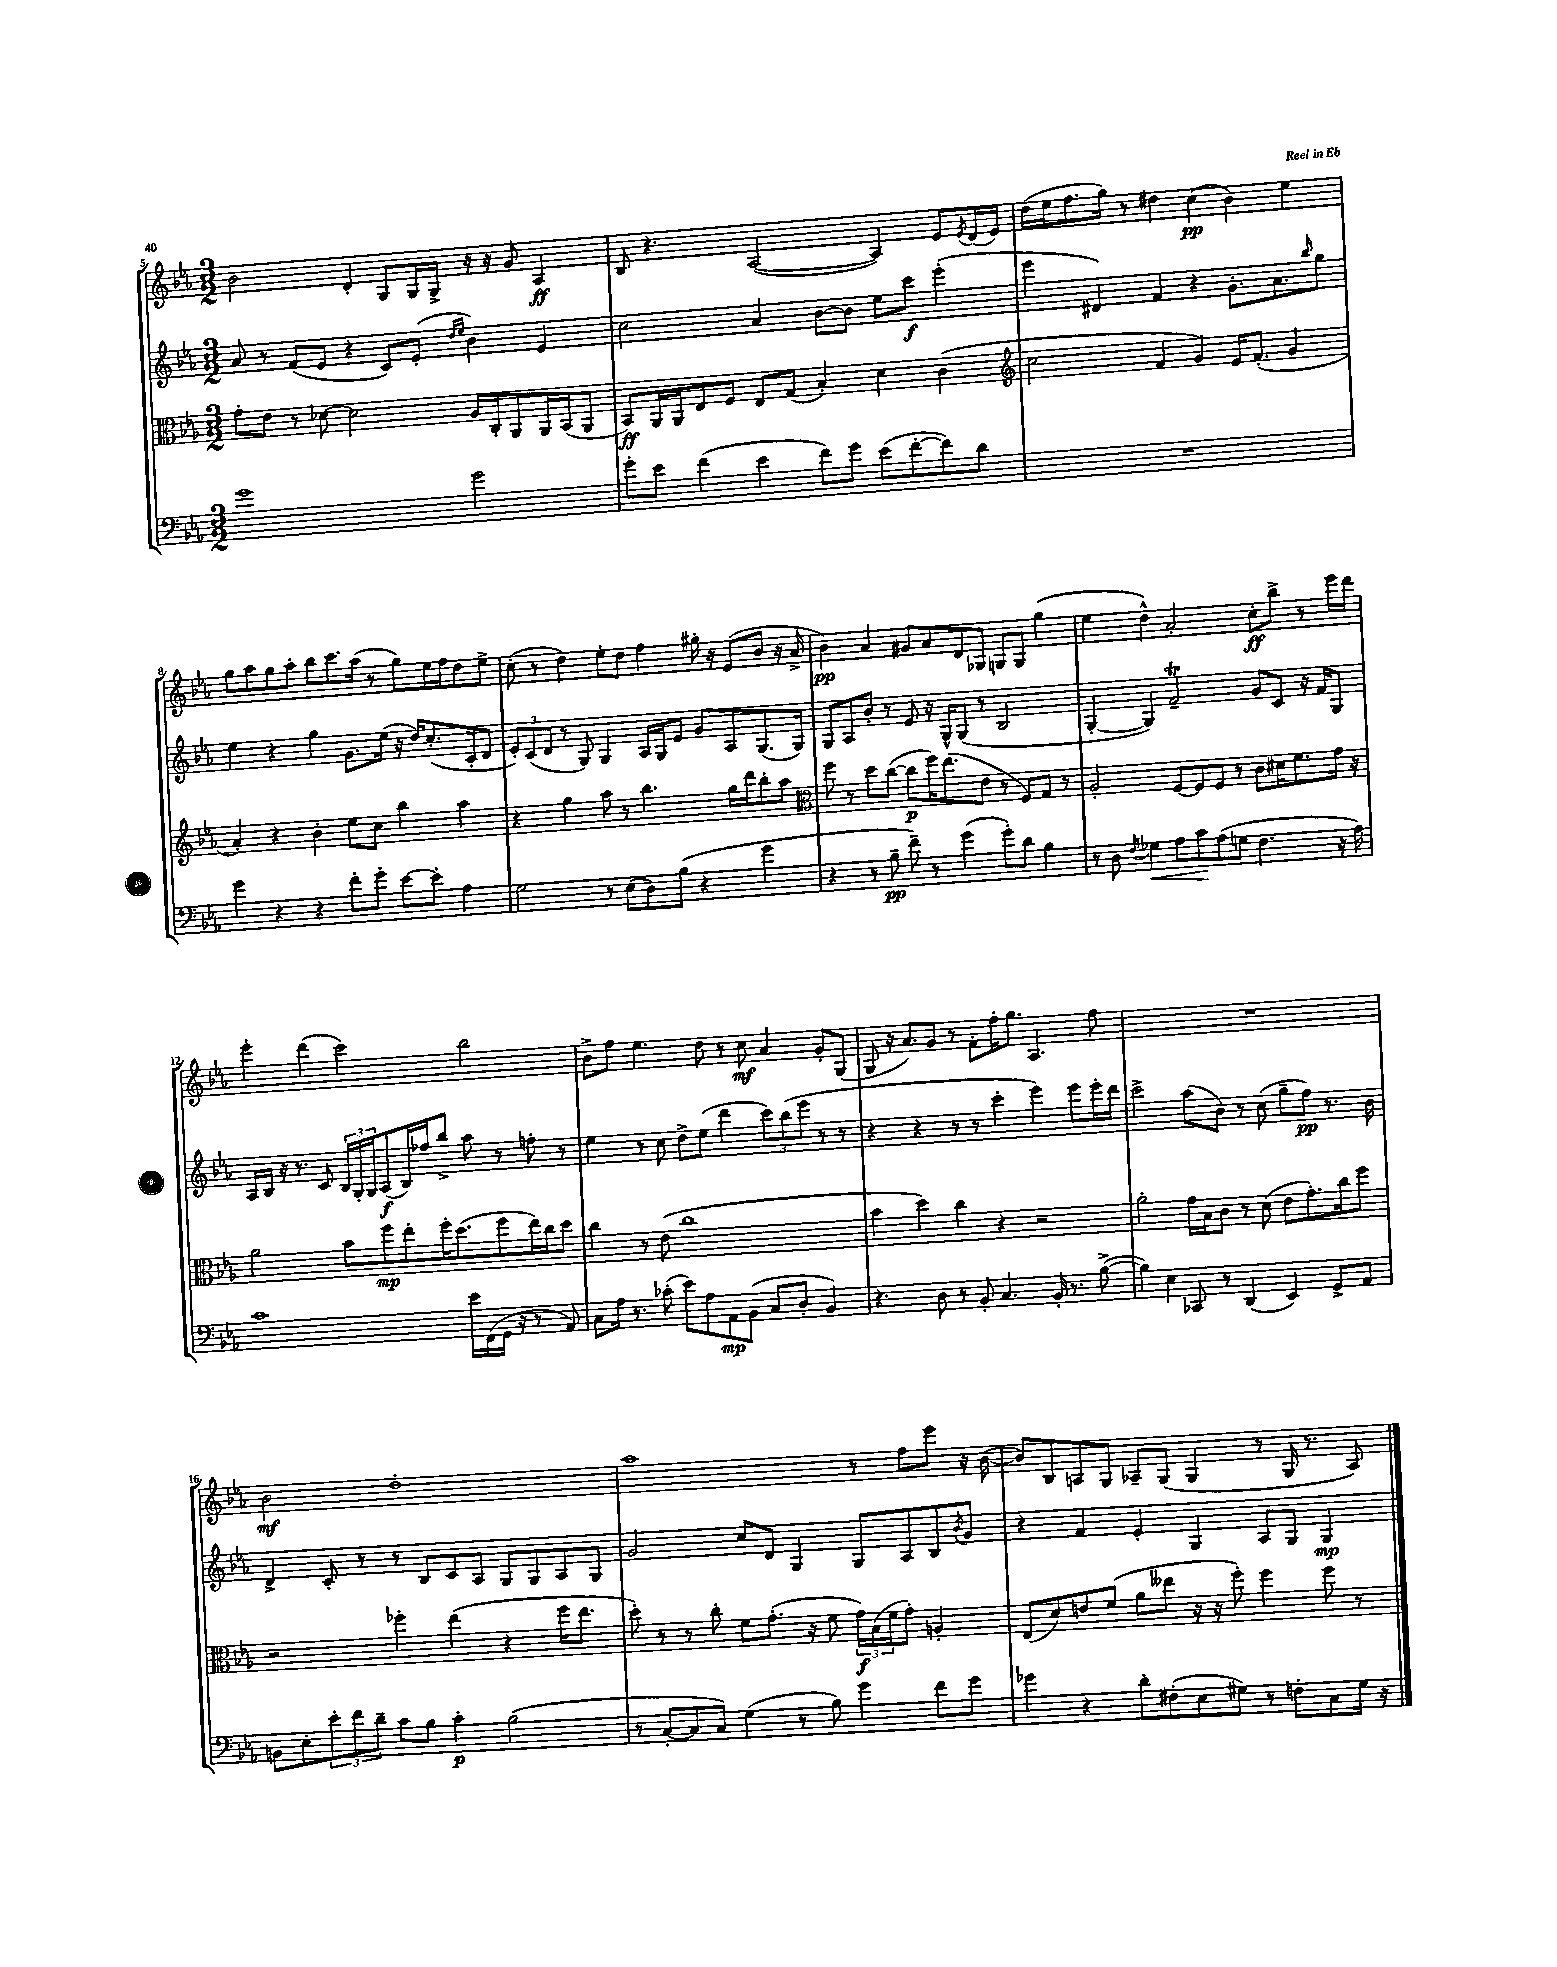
<<
\new StaffGroup <<
\new Staff = "s0" {
    \clef treble \key ees \major \numericTimeSignature \time 3/2
    bes'2 d'4-. g8 g16 g16-> r16 r16 g'8 aes4\ff |
    bes8 r4. aes2~( aes4) ees'8 \acciaccatura { ees'8 } d'16( ees'16) |
    d''16( ees''16 f''8. g''16) r8 dis''4 c''4\pp( bes'4) ees''4 |
    g''8 aes''8 g''8 aes''8-. bes''8 c'''8. aes''16( r8 g''8) ees''16 f''16 d''8 ees''8-> |
    c''8-.( r8 d''4) ees''8-. d''8 f''4 gis''16-. r16 ees'8( bes'8 r16 aes'16-> |
    bes'4\pp) aes'4 gis'8 aes'8 d'8 ges8 g8 g8 g''4( |
    ees''4 d''4-^) aes'2-. c''8-.\ff bes''8-> r8 ees'''16 d'''16 |
    ees'''4-. d'''4( c'''2) bes''2 |
    bes'8-> f''8 ees''4. d''8 r8 c''8\mf aes'4 g'8-. g8( |
    g8 r16 aes'8.) g'8 r8 f'8-. f''16-. g''8. aes4. f''8 |
    R1. |
    bes'2\mf d''1-. |
    aes''1 r8 f''8 ees'''8 r16 bes'16~( |
    bes'8) bes8 a8 g8 aes8-- g8( g4 r8 g16 r8. aes8) \bar "|." |
}
\new Staff = "s1" {
    \clef treble \key ees \major \numericTimeSignature \time 3/2
    aes'8 r8 f'8( ees'8 r4 c'8) ees'8-.( \grace { d''16 ees''16 } bes'4) ees'4 |
    c''2 aes'4 bes'8~ bes'8 ees''8 c'''8\f ees'''4-.( |
    ees'''4 dis'4) f'4 r4 g'8.-. aes'8. \grace { bes''16 } g''8 |
    ees''4 r4 g''4 g'8. ees''16( r16 d''16) c''8.-.( c'16-. d'8 |
    \tuplet 3/2 { ees'8-.) c'8( d'8 } r8 g8) g4 aes16 g16 ees'8 g'8 aes8 g8.( g16) |
    g8 aes8 bes'8-. r8 ees'8 r16 g16-^ g8( r8 bes2 |
    g4~-. g4) f'2--\trill g'8 c'8 r16 f'16 g8 |
    aes16 bes16 r16 r8. c'8 \tuplet 3/2 { bes16 g16-. g16 } aes8\f( bes16) fes''16 bes''8-> aes''8 r8 f''8-. r8 |
    ees''4 r8 c''8 d''8-> ees''8( d'''4 \tuplet 3/2 { c'''8) bes''8( ees'''8 } r8 r8 |
    r4 r4 r8 r8 c'''4-. ees'''4) ees'''8 ees'''16-. d'''16 |
    c'''2-> aes''8( bes'8) r8 c''8( g''8-- f''8\pp) r8. bes'16 |
    d'4-> c'8-. r8 r8 bes8 c'8 aes8 g8 g8 aes8 g8 |
    g'2 c''8 d'8 g4 g8 aes8 bes8 \acciaccatura { bes'8 } g'8 |
    r4 f'4 ees'4-. g4 aes8 g8 g4\mp \bar "|." |
}
\new Staff = "s2" {
    \clef alto \key ees \major \numericTimeSignature \time 3/2
    g'8-. ees'8 r8 des'8~ des'2 aes16 c16-. aes,8 aes,16 bes,16( aes,8 |
    bes,8\ff) aes,16 aes,16 ees8 f8 ees8 g8( bes4-.) d'4 c'4( |
    \clef treble c''2 f'4 g'4) ees'16 f'8.-.( g'4 |
    aes'4-.) r4 bes'4-. ees''8 c''8 bes''4 aes''4 |
    r4 g''4 aes''8 r8 bes''4. g''16 d'''16 bes''8-. aes''8 |
    \clef alto f''8 r8 d''8 c''8~( c''8\p f''16) ees''8.( ees'8 r8 f8) g8 r8 |
    aes2-. f8~ f8 f8 r8 c'8 dis'16 f'8. g'16 r16 |
    aes'2 bes'8 f''8\mp ees''8-. f''16-. d''8.( f''8 ees''16) c''16 d''8 |
    c''4 r8 ees'8( c''1 |
    bes'4 d''4) c''4 r4 r2 |
    aes'2-. g'16 bes16 c'8 r8 d'8( ees'8 g'8.-.) c''16 f''8 |
    r2 fes''4-. ees''4( r4 fes''16 ees''8. |
    d''8-.) r8 r8 c''8-. f'8 g'8.-.( r16 f'8 \tuplet 3/2 { g'16\f) bes16( f'16 } g'8-.) a4-. |
    ees8( d'8) e'8 f'8( aes'8 eeses''8 r16 r16 f''8-.) f''4 f''8 r8 \bar "|." |
}
\new Staff = "s3" {
    \clef bass \key ees \major \numericTimeSignature \time 3/2
    g'1 g'2 |
    g'8-. ees'8 f'4( ees'4 f'8) g'8 ees'8( f'8~-. f'8) d'8 |
    R1. |
    g'4 r4 r4 f'8-. g'8-. ees'8~ ees'8-. aes4 |
    g2 r8 ees8( d8) bes8( r4 g'4 |
    r4 r8 bes8--\pp f'8--) r8 g'4( g'8-.) d'8 bes4 |
    r8 d8 \acciaccatura { f8 } ges4\< aes8 c'8\! aes8( g8 f4. r16 aes16) |
    c'1 ees'16 f,16( g,16 r16 r8 aes,8) |
    c8 aes16 r8. ces'8-.( ees'8) aes8 aes,8\mp bes,8( c8 d8-. bes,4) |
    r4. d8 r8 bes,8-. c4. bes,16-. r8. bes8~->( |
    bes4) ees4 ces,8 r8 d,4( ees,4) g,8-> aes,8 |
    b,8 ees8-. \tuplet 3/2 { ees'8-. f'8 d'8-- } c'8 bes8 c'4-.\p bes2( |
    r8 c8~-. c8 c8) g4( r8 bes8) g'4 f'8 g'8 |
    ges'4 r4 d'8-. fis8-.( ees8 gis8) r8 f8-. c8 gis16 r16 \bar "|." |
}
>>
>>
\layout { \context { \Score currentBarNumber = #5 } }
